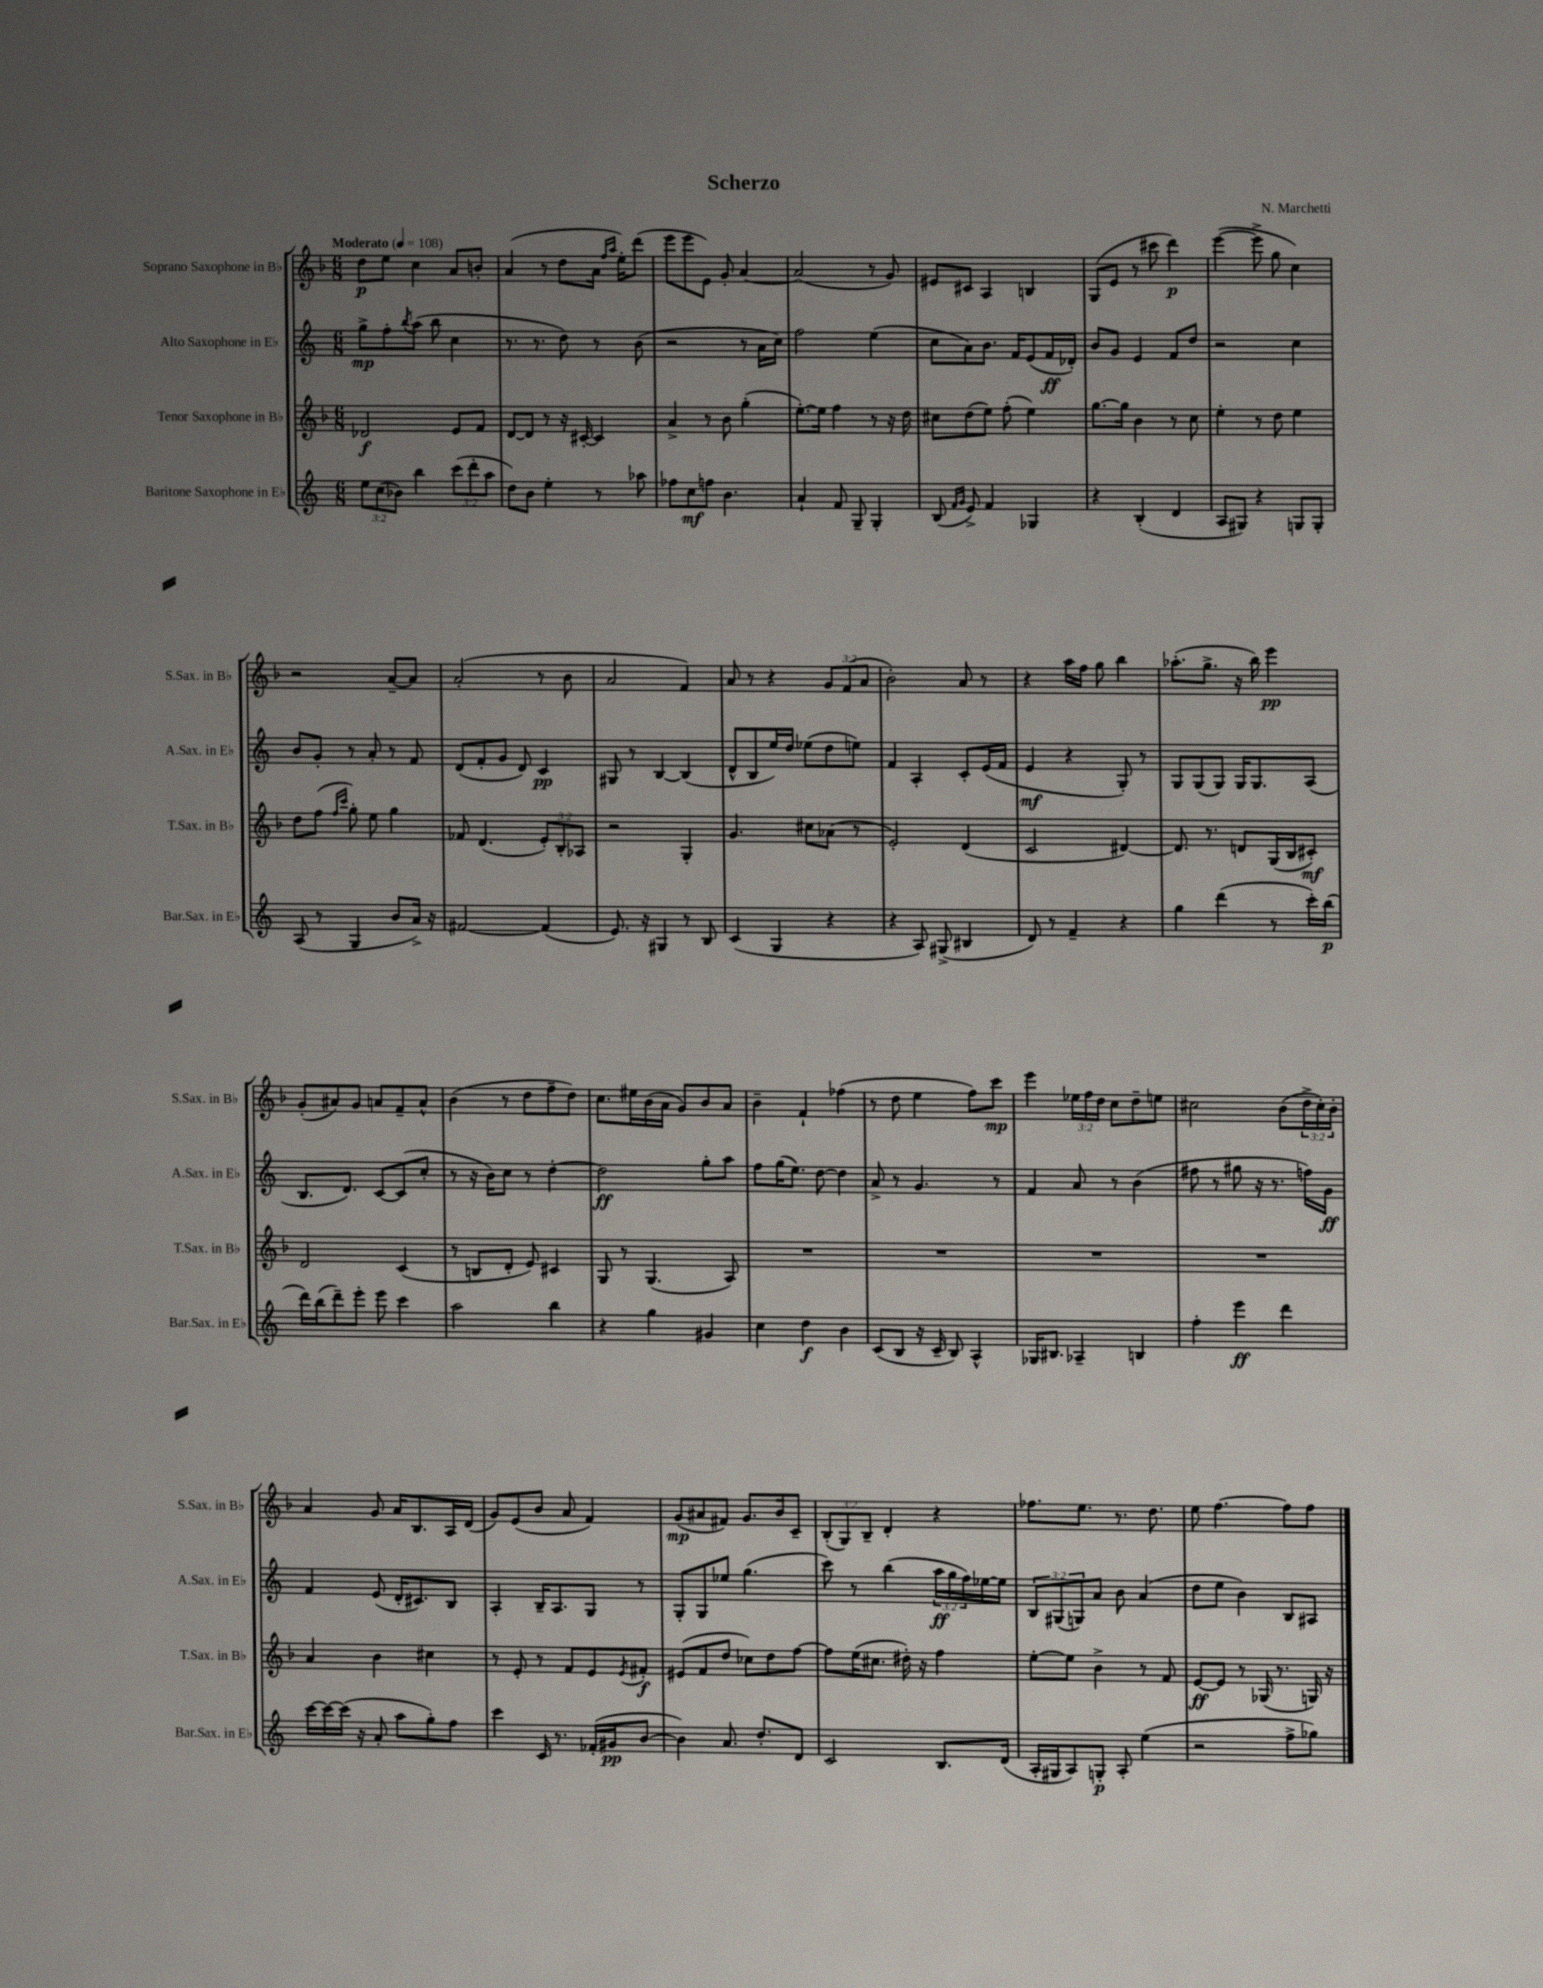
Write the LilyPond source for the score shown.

\header { title = "Scherzo" composer = "N. Marchetti" }
<<
\new StaffGroup <<
\new Staff = "s0" \with { instrumentName = "Soprano Saxophone in Bb" shortInstrumentName = "S.Sax. in Bb" } {
    \clef treble \key f \major \numericTimeSignature \time 6/8 \override Staff.TupletNumber.text = #tuplet-number::calc-fraction-text \tempo "Moderato" 4 = 108
    d''8\p e''8 c''4 a'8 b'8-. |
    a'4( r8 d''8 a'16 \grace { f''16 a''16 } e''16-.) d'''8( |
    e'''8 e'''8 e'8) g'8-. a'4~ |
    a'2( r8 g'8) |
    eis'8 cis'8 a4 b4 |
    g8( e'8 r8 cis'''8 d'''4\p) |
    e'''4~( e'''8-> g''8 c''4) |
    r2 a'8~-- a'8 |
    a'2-.( r8 bes'8 |
    a'2 f'4) |
    a'8 r8 r4 \tuplet 3/2 { g'8 f'8( a'8 } |
    bes'2-.) a'8 r8 |
    r4 a''16 f''16 g''8 bes''4 |
    aes''8.-.( g''8.-> r16 bes''16) e'''4\pp |
    g'8-.( ais'8) g'8 a'8 f'8-- a'8-^ |
    bes'4( r8 d''8 f''8-- d''8) |
    c''8. eis''16 bes'16( a'16 g'8) bes'8 a'8 |
    bes'4-- f'4-! fes''4( |
    r8 d''8 e''4 f''8) c'''8\mp |
    e'''4 \tuplet 3/2 { ees''16 f''16 d''16 } c''8 d''8-- e''8 |
    cis''2 bes'8( \tuplet 3/2 { d''16-> cis''16-.) bes'16-. } |
    a'4 g'8 a'16 bes8. a16 d'16( |
    g'8) e'8( bes'8 a'8 f'4) |
    g'8\mp( ais'8 fis'8) g'8. bes'16 c'8-- |
    \tuplet 3/2 { bes8-.( g8) bes8-- } d'4-. r4 |
    fes''8. e''8. r8. d''8. |
    e''8 f''4.~ f''8 f''8 \bar "|." |
}
\new Staff = "s1" \with { instrumentName = "Alto Saxophone in Eb" shortInstrumentName = "A.Sax. in Eb" } {
    \clef treble \key c \major \numericTimeSignature \time 6/8 \override Staff.TupletNumber.text = #tuplet-number::calc-fraction-text
    g''8->\mp f''8-. \acciaccatura { b''8 } a''8( b''8 c''4 |
    r8. r8. d''8) r8 b'8( |
    r2 r8 a'16 c''16) |
    f''2 e''4( |
    c''8 a'8) b'8. f'16 e'8( f'16\ff des'16-.) |
    b'8 g'8 e'4 f'8 d''8 |
    r2 c''4 |
    b'8 g'8-. r8 a'8-. r8 f'8 |
    d'8( f'8-. g'8 d'8) c'4\pp |
    gis8 r8 b4~ b4( |
    d'8-^ b8 e''16) d''16 ees''8( d''8 e''8) |
    f'4 a4-. c'8-. e'16( f'16 |
    e'4\mf r4 g8-.) r8 |
    g8 g8( g8) g16 g8. a8( |
    b8. d'8.) c'8~ c'8( c''8-. |
    r8 r16 b'16) c''8 r8 d''4~-. |
    d''2\ff g''8-. a''8 |
    f''8 g''16( e''8.) d''8~ d''4 |
    a'8-> r8 g'4. r8 |
    f'4 a'8 r8 b'4( |
    fis''8 r8 gis''8 r16 r8. f''16) g'16\ff |
    f'4 e'8( d'16-. cis'8.) b8 |
    a4-. b16-- a8. g8 r8 |
    g8-. g8 ees''8 g''4.( |
    c'''8) r8 b''4( \tuplet 3/2 { a''16\ff g''16 f''16) } ees''16~ ees''16 |
    \tuplet 3/2 { b8 gis8( g8) } a'8 b'8 a'4( |
    d''8 e''8 b'4) b8 ais8 \bar "|." |
}
\new Staff = "s2" \with { instrumentName = "Tenor Saxophone in Bb" shortInstrumentName = "T.Sax. in Bb" } {
    \clef treble \key f \major \numericTimeSignature \time 6/8 \override Staff.TupletNumber.text = #tuplet-number::calc-fraction-text
    des'2\f e'8 f'8 |
    d'8~ d'8 r8 r16 cis'16~-. cis'4 |
    a'4-> r8 bes'8 g''4-.( |
    e''8.~-.) e''16 f''4 r8 r16 d''16 |
    cis''8 d''8( e''8) f''8-.( e''4) |
    g''8.~ g''16 bes'4 r8 c''8 |
    e''4-. r8 d''8 e''4 |
    d''8 f''8( \grace { f''16 c'''16 } g''8-.) e''8 g''4 |
    fes'8 d'4.( \tuplet 3/2 { e'8-.) bes8-. aes8 } |
    r2 g4-. |
    g'4. cis''8 aes'8( r8 |
    e'2-.) d'4( |
    c'2 dis'4~) |
    dis'8. r8. d'8 g16( bes16 cis'8-.\mf) |
    d'2 c'4( |
    r8 b8 d'8-. e'8) cis'4 |
    g8 r8 g4.( a8) |
    R2. |
    R2. |
    R2. |
    R2. |
    a'4 bes'4 cis''4 |
    r8 e'8-. r8 f'8 e'8 \acciaccatura { e'8 } fis'8-.\f |
    eis'8( f'8 d''8 ces''8) d''8 f''8~ |
    f''8 e''16( cis''8. dis''16-.) r16 f''4 |
    e''8~-. e''8 bes'4-> r8 f'8 |
    e'8~\ff e'8 r8 ges16( r8. g16) r16 \bar "|." |
}
\new Staff = "s3" \with { instrumentName = "Baritone Saxophone in Eb" shortInstrumentName = "Bar.Sax. in Eb" } {
    \clef treble \key c \major \numericTimeSignature \time 6/8 \override Staff.TupletNumber.text = #tuplet-number::calc-fraction-text
    \tuplet 3/2 { e''8 c''8( bes'8) } b''4 \tuplet 3/2 { c'''8( d'''8-. a''8 } |
    d''8) b'8 e''4-. r8 aes''8 |
    fes''8 c''8\mf f''8 b'4. |
    a'4-! f'8 g8-- g4-. |
    b8( \grace { f'16 g'16 } e'8->) f'4 ges4 |
    r4 b4-.( d'4 |
    a8 gis8) r4 g8 g8-. |
    a8( r8 g4 b'8 a'16->) r16 |
    fis'2~ fis'4( |
    e'8.) r16 gis4 r8 b8 |
    c'4( g4 r4 |
    r4 a8) gis8->( bis4 |
    d'8) r8 f'4-- r4 |
    g''4 d'''4( r8 c'''16-.) b''16\p( |
    d'''16) b''16( d'''8--) e'''8-. e'''8 c'''4 |
    a''2 b''4 |
    r4 g''4 gis'4 |
    c''4 d''4\f b'4 |
    c'8( b8 r16 c'16-- b8) a4-^ |
    ges16 bis8. aes4-- b4 |
    f''4-. e'''4\ff d'''4 |
    c'''16~ c'''16~ c'''16( r16 a'8-. a''8 g''8-.) f''8 |
    c'''4 c'16 r8. fes'16-.( gis'16\pp b'8~ |
    b'4) a'8. d''8.-. d'8 |
    c'2 b8. d'16( |
    a16-. gis16 a8) g8-.\p a8-. e''4( |
    r2 f''8-> ges''8) \bar "|." |
}
>>
>>
\layout { \context { \Score \remove "Bar_number_engraver" } }
